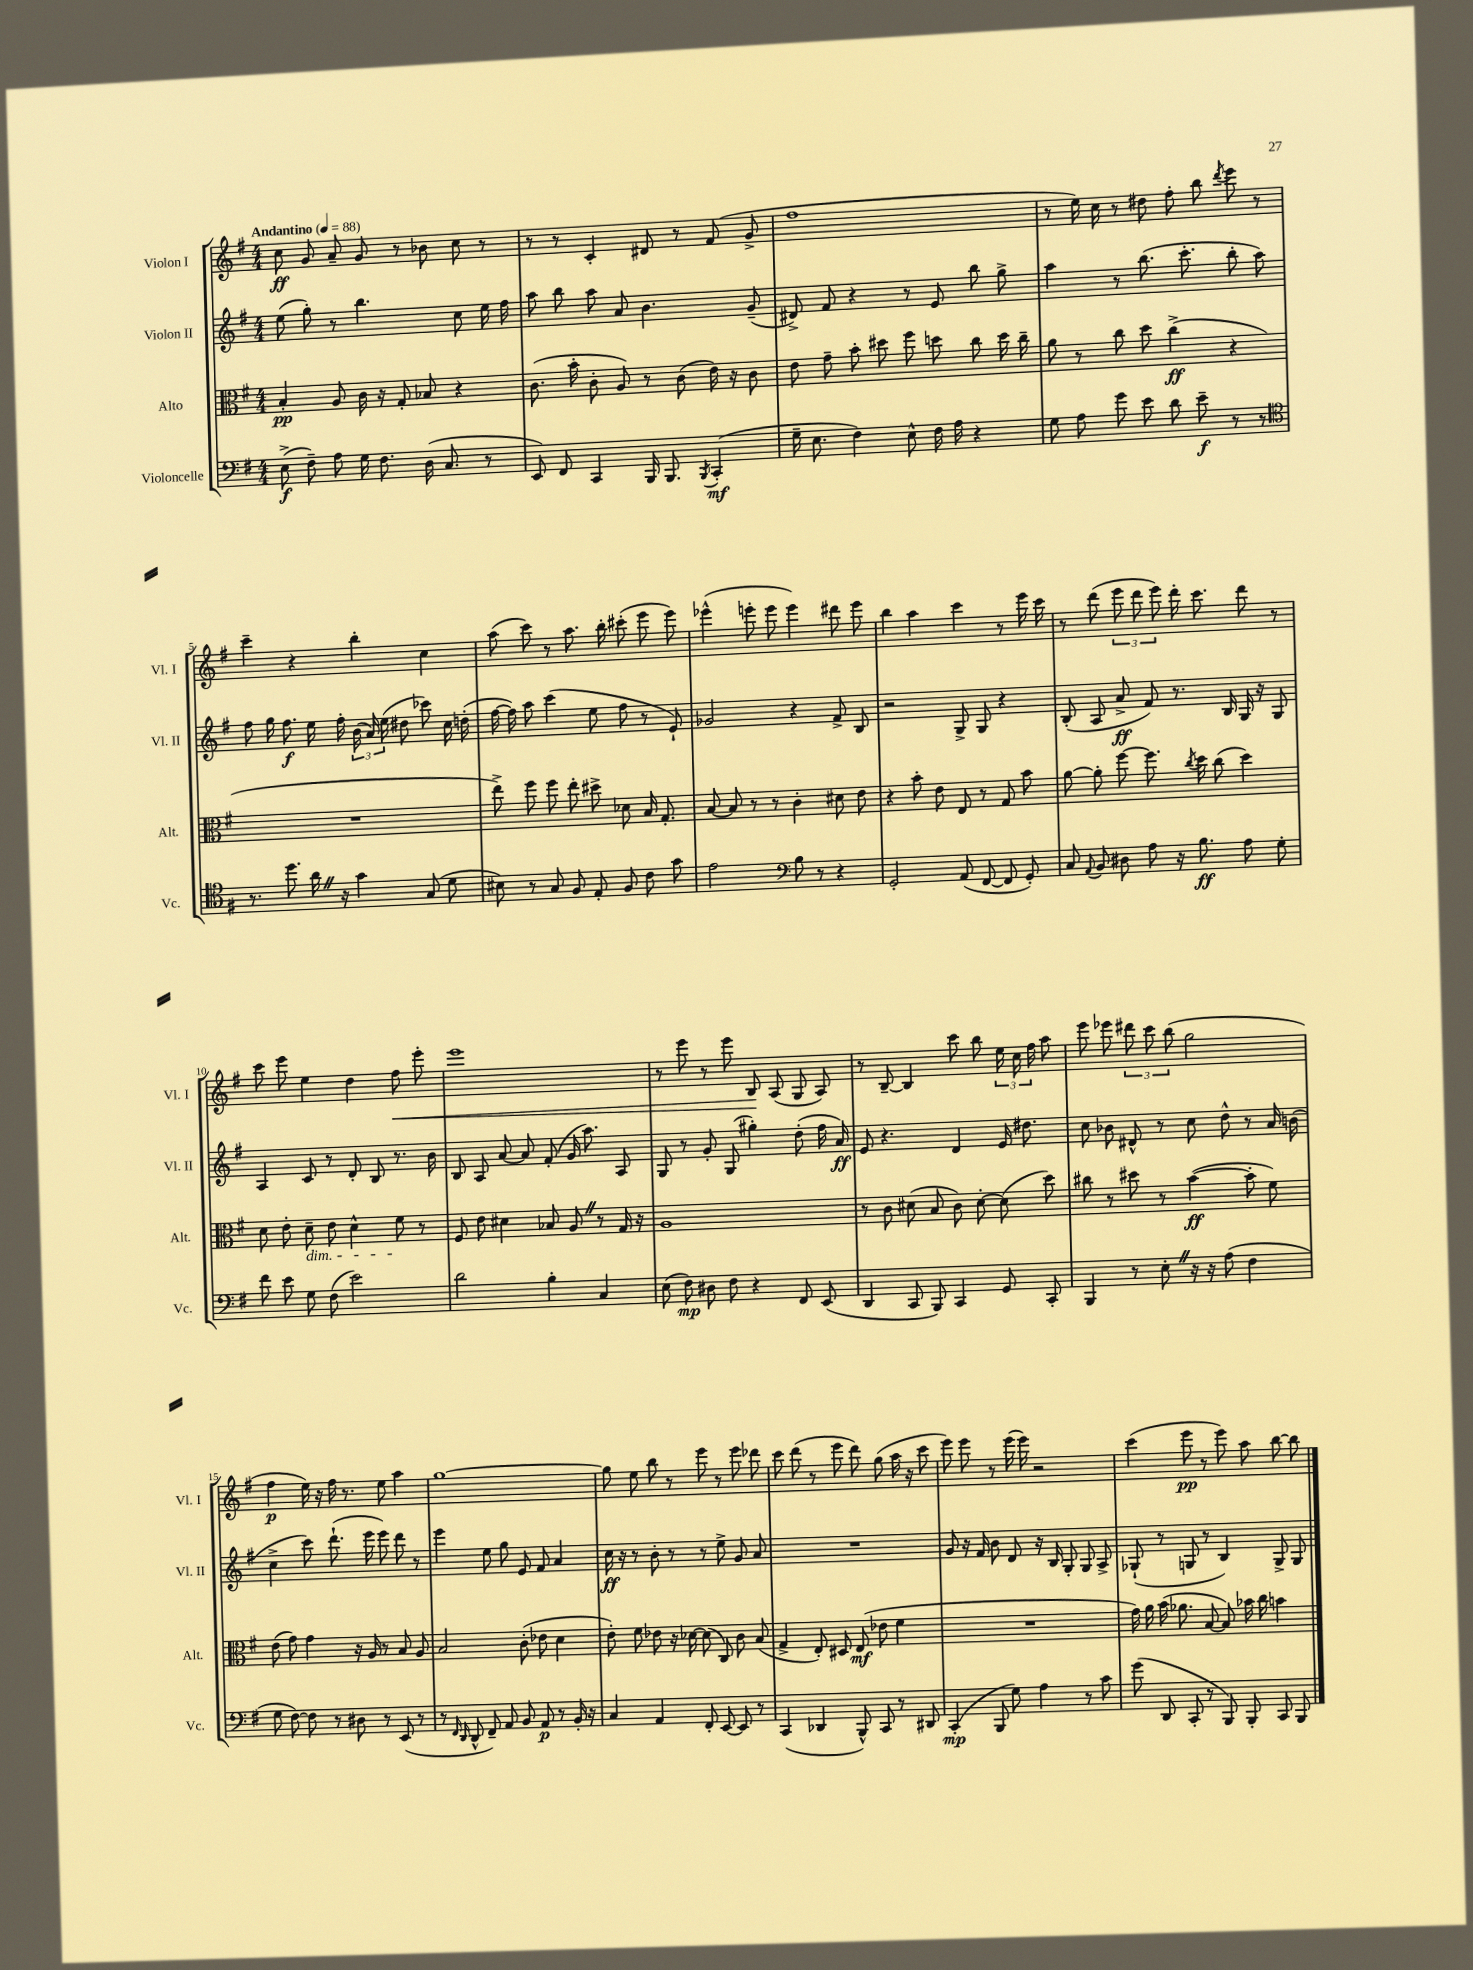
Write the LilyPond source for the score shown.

<<
\new StaffGroup <<
\new Staff = "s0" \with { instrumentName = "Violon I" shortInstrumentName = "Vl. I" } {
    \clef treble \key g \major \numericTimeSignature \time 4/4 \tempo "Andantino" 4 = 88
    \autoBeamOff c''8\ff g'8 a'8-- g'8 r8 bes'8 c''8 r8 |
    r8 r8 c'4-. dis'8 r8 fis'8( g'8-> |
    fis''1 |
    r8 e''16) c''16 r8 dis''8 fis''8-. b''8 \acciaccatura { d'''8 } e'''8 r8 |
    c'''4-- r4 b''4-. c''4 |
    a''8( c'''8) r8 a''8. b''16-. cis'''8-.( e'''8 e'''8) |
    ees'''4-^( e'''8-. e'''8 e'''4) dis'''8 e'''8 |
    b''4 a''4 c'''4 r8 e'''16 c'''16 |
    r8 d'''8( \tuplet 3/2 { e'''8 d'''8 e'''8) } d'''16-. c'''8. d'''8 r8 |
    c'''8 e'''8 e''4 d''4 fis''8\< e'''8-. |
    e'''1 |
    r8 e'''8 r8 e'''8 b8\! a8( g8 a8) |
    r8 b8~-- b4 c'''8 b''8 \tuplet 3/2 { e''16 c''16 fis''16 } a''8 |
    e'''8 ees'''8 \tuplet 3/2 { dis'''8 c'''8 b''8( } g''2 |
    fis''4\p e''16) r16 fis''16 r8. e''8 a''4 |
    g''1~ |
    g''8 e''8 b''8 r8 e'''8 r8 e'''8 des'''8 |
    c'''8 d'''8( r8 e'''8 d'''8) g''8( a''16 r16 c'''8 |
    e'''8) e'''8 r8 e'''16( e'''16) r2 |
    c'''4( e'''8\pp r8 e'''8) a''8 b''8~ b''8 \bar "|." |
}
\new Staff = "s1" \with { instrumentName = "Violon II" shortInstrumentName = "Vl. II" } {
    \clef treble \key g \major \numericTimeSignature \time 4/4
    \autoBeamOff e''8( g''8-.) r8 b''4. c''8 e''16 fis''16 |
    a''8 b''8 a''8 a'8 b'4. g'8--( |
    dis'8->) fis'8 r4 r8 e'8 b''8 g''8-> |
    a''4 r8 b''8.( c'''8.-. b''8-. a''8) |
    fis''8 g''16 fis''8.\f e''16 fis''16-. \tuplet 3/2 { b'16( a'16) e''16( } dis''8 ces'''8) c''16 d''16-.( |
    fis''16~ fis''16) a''8 c'''4( e''8 fis''8 r8 e'8-!) |
    ges'2 r4 fis'8-> b8 |
    r2 g8-> g8 r4 |
    b8-.( a8 a'8->\ff fis'8) r8. b16 g16 r16 g8 |
    a4 c'8 r8 d'8-. b8 r8. b'16 |
    b8 a8 a'8~ a'8 fis'8-.( g'16 a''8.) a8 |
    g8 r8 g'8-. g8( gis''4-.) d''8-.( fis''16 a'16\ff) |
    e'8 r4. d'4 e'16 dis''8. |
    c''8 bes'8 dis'8-^ r8 c''8 d''8-^ r8 a'16 b'16( |
    c''4-> c'''8) d'''8.-!( e'''16 e'''8) d'''8 r8 |
    e'''4 e''8 g''8 e'8 fis'8 a'4 |
    c''16\ff r16 r8 b'8-. r8 r8 e''8-> g'8 a'8 |
    R1 |
    g'8 r16 fis'16 b'8 d'8 r16 b16 g8-. g8 a8-> |
    ges8-!( r8 g8 r8 b4) g8-> g8 \bar "|." |
}
\new Staff = "s2" \with { instrumentName = "Alto" shortInstrumentName = "Alt." } {
    \clef alto \key g \major \numericTimeSignature \time 4/4
    \autoBeamOff b4-.\pp a8 c'16 r16 g8-. bes8 r4 |
    c'8.( b'16-. c'8-. a8) r8 c'8( e'16) r16 c'8 |
    e'8 g'8-- b'8-. dis''8 fis''8 d''8 c''8 d''16 c''16-- |
    a'8 r8 c''8 d''8 c''4->\ff( r4 |
    R1 |
    e''8->) fis''8 fis''8 e''8-. dis''8-> des'8 b16 g8.-. |
    b8~ b8 r8 r8 c'4-. dis'8 e'8 |
    r4 b'8-. e'8 e8 r8 g8 b'8 |
    a'8~ a'8-. fis''8~ fis''8. \acciaccatura { c''8 } d''16 c''8( d''4) |
    d'8 e'8-. d'8--\dim e'8 d'4-^ fis'8\! r8 |
    fis8 e'8 dis'4 bes8 a8 \once \override BreathingSign.text = \markup { \musicglyph "scripts.caesura.straight" } \breathe r8 g16 r16 |
    a1 |
    r8 c'8 dis'8( b8 c'8) dis'8~-. dis'8( d''8) |
    cis''8 r8 dis''8 r8 b'4~\ff( b'8-. fis'8) |
    e'8( g'8) g'4 r16 a16 r8 b8 a8 |
    b2 c'8-.( ees'8 d'4 |
    e'8-.) fis'8 ees'8 r16 des'16~ des'8( c8) c'8 b8( |
    g4-> e8-.) dis8 e8\mf( ees'8 fis'4 |
    R1 |
    g'16) a'16 b'16( aes'8. b8~ b8) bes'16 c''16 b'4 \bar "|." |
}
\new Staff = "s3" \with { instrumentName = "Violoncelle" shortInstrumentName = "Vc." } {
    \clef bass \key g \major \numericTimeSignature \time 4/4
    \autoBeamOff e8->\f( fis8--) a8 g16 fis8. d16( c8. r8 |
    e,8) fis,8 c,4 b,,16 b,,8. \acciaccatura { b,,8 } c,4-.\mf( |
    g16-- e8. fis4) e8-^ fis16 a16 r4 |
    g8 a8 g'8 e'8 d'8 e'8--\f r8 r8 |
    \clef tenor r8. d''8. a'16 \once \override BreathingSign.text = \markup { \musicglyph "scripts.caesura.straight" } \breathe r16 g'4 g8( d'8 |
    bis8) r8 g8 fis8 e8-. fis8 c'8 g'8 |
    e'2 \clef bass b8 r8 r4 |
    g,2-. a,8( fis,8~ fis,8 g,8-.) |
    c8 \appoggiatura { a,8 } b,8 dis8 a8 r16 b8.\ff a8 g8-. |
    fis'8 e'8 g8 fis8( e'2) |
    d'2 b4-. c4 |
    e8( fis8\mp) dis8 fis8 r4 fis,8 e,8( |
    d,4 c,8 b,,8) c,4 g,8 c,8-. |
    b,,4 r8 e8-. \once \override BreathingSign.text = \markup { \musicglyph "scripts.caesura.straight" } \breathe r16 r16 a8( fis4 |
    g8 fis8~) fis8 r8 dis8 r8 e,8( r8 |
    r8 \grace { fis,16 d,16 } d,8-^ fis,8--) a,8 b,8 a,8\p r8 b,16-. r16 |
    c4 a,4 fis,8-. e,8~ e,8 r8 |
    c,4( des,4 b,,8-^) c,8 r8 dis,8 |
    c,4-.\mp( b,,8 g8) a4 r8 c'8 |
    g'8( d,8 c,8-. r8 b,,8) b,,8-. c,8 b,,8 \bar "|." |
}
>>
>>
